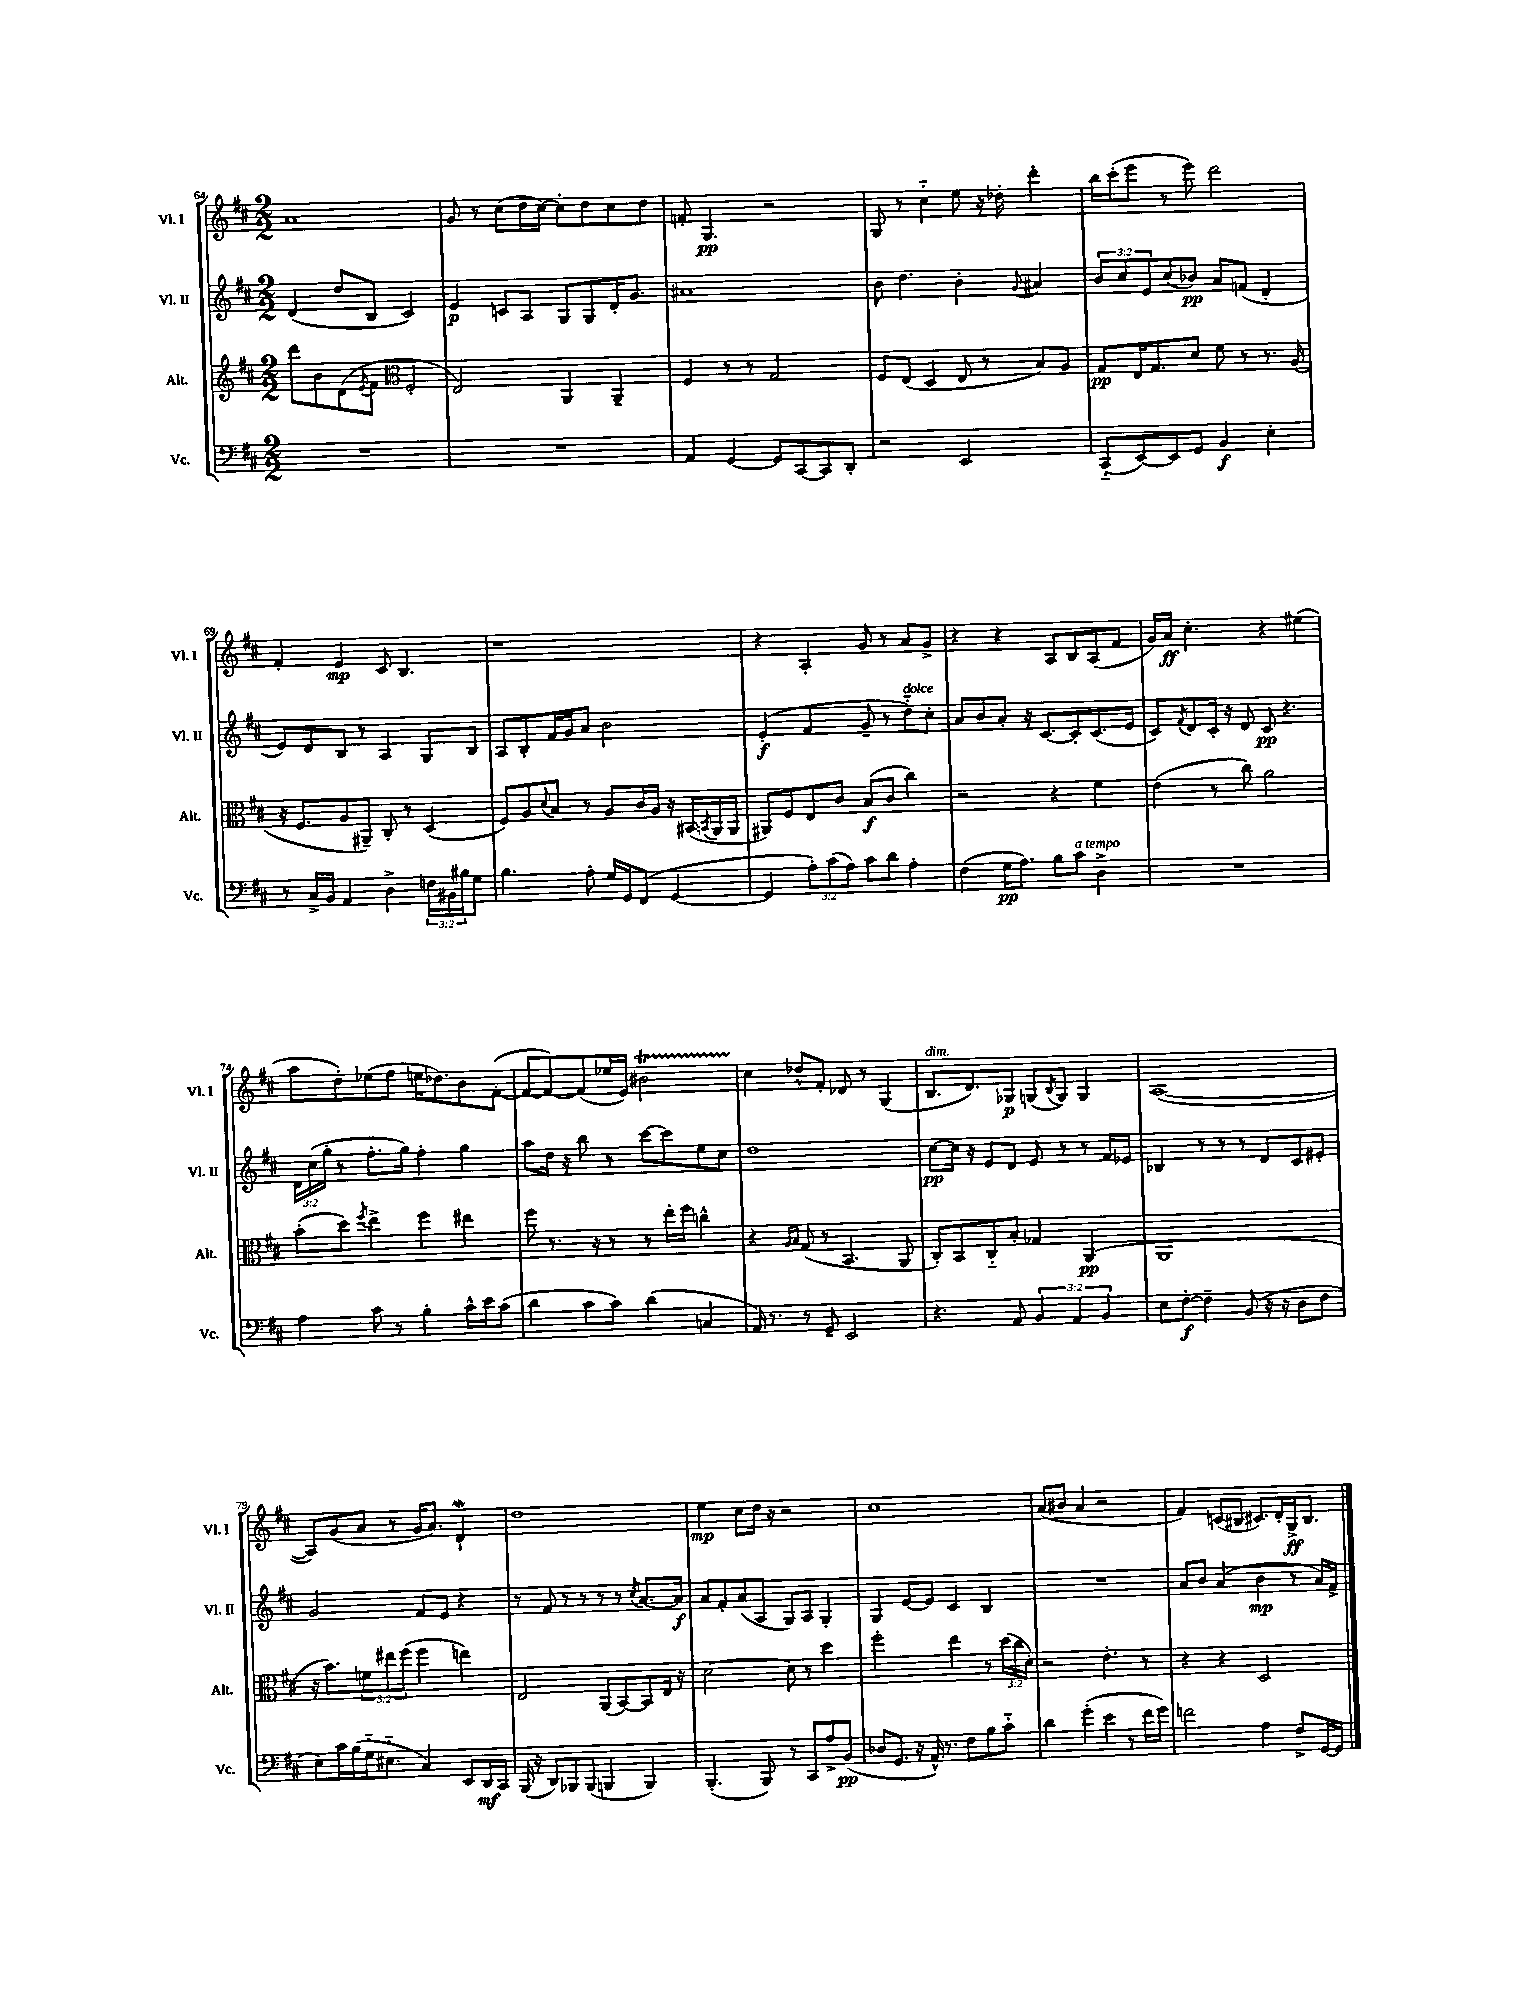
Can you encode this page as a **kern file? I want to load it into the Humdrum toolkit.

**kern	**kern	**kern	**kern
*staff4	*staff3	*staff2	*staff1
*clefF4	*clefG2	*clefG2	*clefG2
*k[f#c#]	*k[f#c#]	*k[f#c#]	*k[f#c#]
*M2/2	*M2/2	*M2/2	*M2/2
1r	8ddd	(4d	1a
.	8b	.	.
.	(8d	8dd	.
.	8qe	.	.
.	8f#	8B	.
*	*clefC3	*	*
.	2F#'	2c#)	.
=	=	=	=
1r	2E)	4e	8g
.	.	.	8r
.	.	8c	(8cc#
.	.	8A	16dd
.	.	.	[16cc#)
.	4AA	8G	8cc#']
.	.	8G	8dd
.	4AA~	16d'	8cc#
.	.	8.g	.
.	.	.	8dd
=	=	=	=
4AA	4F#	1a#	8f'
.	.	.	4.G
[4GG	8r	.	.
.	8r	.	.
8GG]	2G	.	2r
[8CC#	.	.	.
8CC#]	.	.	.
8DD'	.	.	.
=	=	=	=
2r	8F#	8b	8G
.	(8E	4.dd	8r
.	4D	.	4cc#'~
2EE	8E	4b'	8ee
.	8r	.	16r
.	.	.	16dd-'
.	.	8qqg	.
.	8B)	4a#	4ddd'
.	8A	.	.
=	=	=	=
(8CC#'~	8G	12b	16bb
.	.	.	(16ccc#'
.	.	12cc#	.
[8EE)	16E	.	8eee
.	.	12e	.
.	8.G	.	.
8EE]	.	(8cc#	8r
8GG	8d	8b-)	8eee)
4BB	8f#	8a	2ddd
.	8r	(8f	.
4E'	8.r	4d'	.
.	(16A	.	.
=	=	=	=
8r	16r	8e)	4f#'
.	8.F#	.	.
16C#^	.	8d	.
16BB	.	.	.
4AA	8A	8B	4e
.	8AA#~)	8r	.
4D^	8C#'	4A	8c#
.	8r	.	4.B
24F	(4D	8G	.
24BB#	.	.	.
24B#	.	.	.
8G	.	8B	.
=	=	=	=
4.B	8F#)	8A	1r
.	8A	8B'	.
.	8qqd	.	.
.	8B	16f#	.
.	.	16g	.
8A'	8r	8a	.
16G	8A	2b	.
16GG	.	.	.
(8FF#	16c#	.	.
.	16A	.	.
[4GG	16r	.	.
.	(16BB#	.	.
.	8qBB	.	.
.	16AA	.	.
.	16AA	.	.
=	=	=	=
4GG]	8AA#)	(4e'	4r
.	8F#	.	.
12A')	8E	4f#	4A'
(12c#	.	.	.
.	8c#	.	.
12A)	.	.	.
8c#	(8B	8g~	8g
8d	8c#	8r	8r
4A'	4cc#)	8dd'~)	8a
.	.	8cc#'	8g^
=	=	=	=
(4F#	2r	8a	4r
.	.	8b	.
16G	.	8a'	4r
8.A)	.	.	.
.	.	16r	.
.	.	[8.c#	.
8B	4r	.	8A
8c#	.	8c#']	8B
4D^	4f#	(8.c#	(8A
.	.	.	8f#
.	.	16e	.
=	=	=	=
1r	(4e	8c#)	16g)
.	.	.	16a
.	.	8qf#	.
.	.	8d	4.cc#'
.	8r	16c#'	.
.	.	16r	.
.	8cc#)	8d	.
.	2a	8c#	4r
.	.	4.r	.
.	.	.	(4ee#
=	=	=	=
4A	(8b'	24d	8aa
.	.	(24cc#	.
.	.	24gg'	.
.	8dd)	8r	8dd')
.	8qff#	.	.
8c#	4ee^	8.ff#'	(8ee-
8r	.	.	8ff#
.	.	16gg)	.
4B'	4ff#	4ff#'	16ee
.	.	.	8.dd-)
16c#^^	4ee#	4gg	8b
16e	.	.	.
(8c#	.	.	([8f#'
=	=	=	=
4d	8ff#	8aa	8f#_
.	8.r	16dd	8f#_)
.	.	16r	.
8c#	.	8bb	(8f#]
.	16r	.	.
8c#)	8r	8r	16ee-
.	.	.	16e)
(4d	8r	[8ccc#	2b#
.	16ee'	8ccc#]	.
.	16ff#	.	.
4C	4cc^^	8ee	.
.	.	8cc#	.
=	=	=	=
16AA)	4r	1dd	4cc#
8.r	.	.	.
.	16qqA	.	.
.	16qqB	.	.
8r	(8G	.	8dd-^^
8GG~	8r	.	8f#'
2EE	4.BB	.	8d-
.	.	.	8r
.	.	.	(4G
.	8AA	.	.
=	=	=	=
4.r	8C#')	[8cc#	8.B
.	8BB	16cc#]	.
.	.	16r	8.d)
.	8C#'~	8e	.
8AA	8B'	8d	8G-
6BB	4G-	8e	(8G
.	.	.	8qB
.	.	8r	8G)
6AA	.	.	.
.	(4AA	8r	4G
6BB	.	.	.
.	.	16f#	.
.	.	16e-	.
=	=	=	=
8E	1AA	4B-	([1A
[8F#'	.	.	.
4F#~]	.	8r	.
.	.	8r	.
(8BB	.	8r	.
16r	.	8d	.
16r	.	.	.
8D	.	8c#	.
8F#	.	8e#'	.
=	=	=	=
8E)	16r	2g	8A])
.	8.b)	.	.
16c#	.	.	(8g
(16B	.	.	.
16G'~	12f	.	8a
8.E#'~	.	.	.
.	12ee#	.	.
.	.	.	8r
.	(12ff#	.	.
4C#)	4ff#	8f#	16g
.	.	.	8.a)
.	.	8e	.
8EE	4ee)	4r	4d`
16DD	.	.	.
16CC#	.	.	.
=	=	=	=
(16BBB	2E	8r	1dd
16r	.	.	.
8DD)	.	8f#	.
8BBB-	.	8r	.
(8BBB-	.	8r	.
4BBB	(8AA	8r	.
.	[8BB)	8r	.
.	.	8qcc#	.
4BBB)	8BB]	[8.a	.
.	16E	.	.
.	16r	16a]	.
=	=	=	=
(4.BBB'	[2d	8a	4ee
.	.	8f#'	.
.	.	(8a	8cc#
8BBB)	.	8A	16dd
.	.	.	16r
8r	8d]	8G)	2r
8CC#	8r	8A	.
8A^	4dd	4G'	.
(8BB	.	.	.
=	=	=	=
8D-	2ff#'	4G	1cc#
8.GG	.	.	.
.	.	[8e	.
16r	.	.	.
16AA^^)	.	8e]	.
8.r	.	.	.
.	4ee	4c#	.
8F#	.	.	.
8B	8r	4B	.
8c#'~	(24dd	.	.
.	24cc#	.	.
.	24d')	.	.
=	=	=	=
4d	2r	1r	(8a
.	.	.	8b#
(4g'	.	.	4a
4e	4.e'	.	2r
8r	.	.	.
16f#	8r	.	.
16g)	.	.	.
=	=	=	=
2f	4r	8a	4f#)
.	.	8b	.
.	4r	(4a	(8c
.	.	.	8B#
4A	2D	4b	8.c#)
.	.	.	16d'
8F#^	.	8r	16G^
.	.	.	8.B#
[16GG	.	16a)	.
16GG]	.	16f#^	.
==	==	==	==
*-	*-	*-	*-
